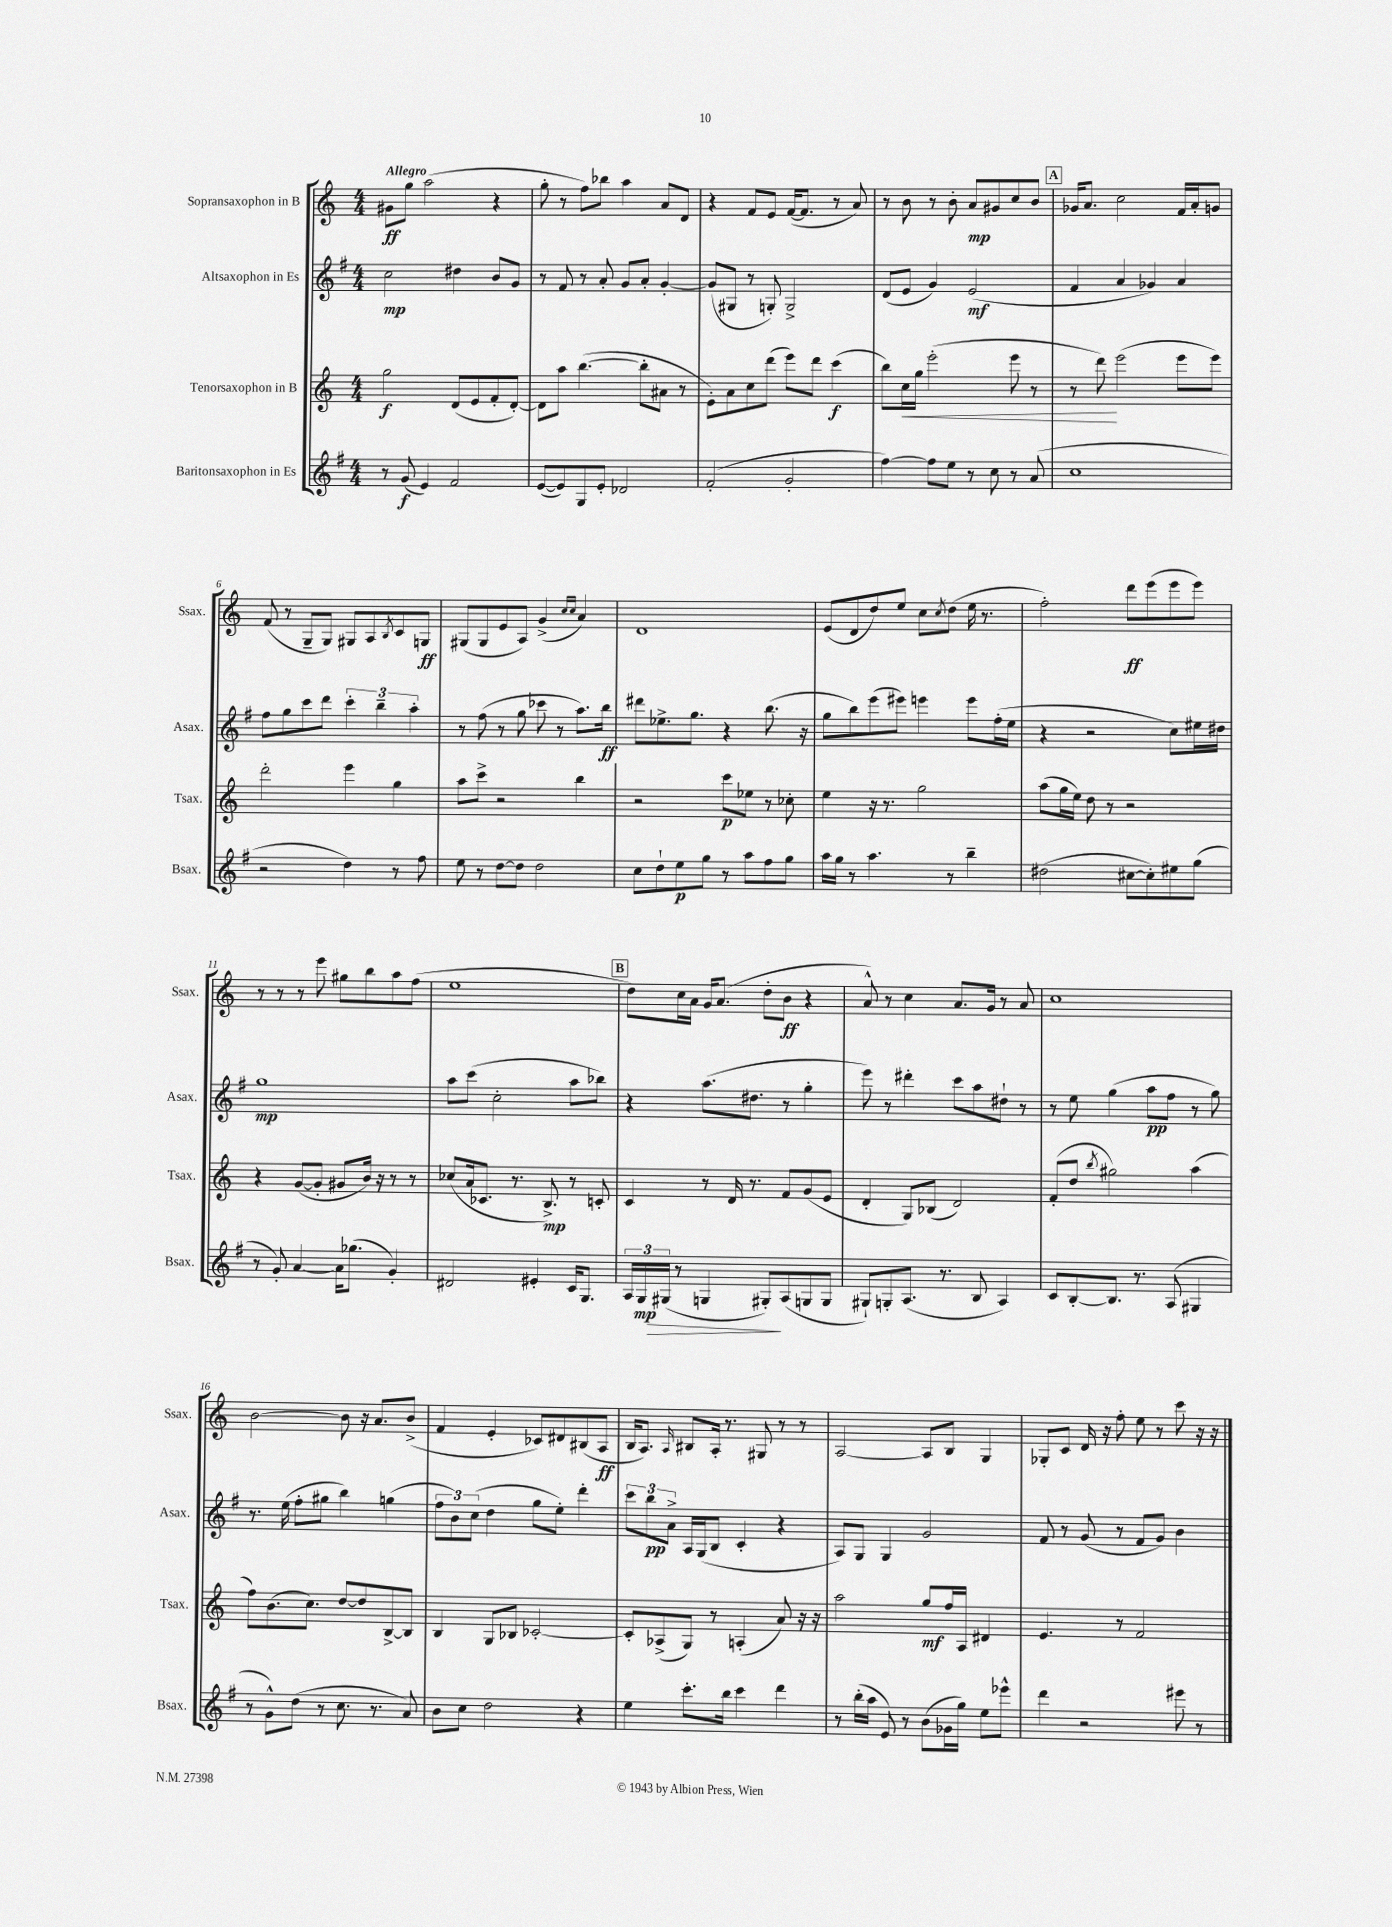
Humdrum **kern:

**kern	**dynam	**kern	**dynam	**kern	**dynam	**kern	**dynam
*part4	*part4	*part3	*part3	*part2	*part2	*part1	*part1
*staff4	*staff4	*staff3	*staff3	*staff2	*staff2	*staff1	*staff1
*I"Baritonsaxophon in Es	*	*I"Tenorsaxophon in B	*	*I"Altsaxophon in Es	*	*I"Sopransaxophon in B	*
*I'Bsax.	*	*I'Tsax.	*	*I'Asax.	*	*I'Ssax.	*
*clefG2	*	*clefG2	*	*clefG2	*	*clefG2	*
*k[f#]	*	*k[]	*	*k[f#]	*	*k[]	*
*M4/4	*	*M4/4	*	*M4/4	*	*M4/4	*
=1	=1	=1	=1	=1	=1	=1	=1
!	!	!	!	!	!	!LO:TX:a:B:t=Allegro	!
8r	.	2gg\	f	2cc\	mp	8g#X\L	ff
(8g/	f	.	.	.	.	8gg\J	.
4e/)	.	.	.	.	.	(2aa\	.
2f#/	.	(8d/L	.	4dd#X\	.	.	.
.	.	8e/	.	.	.	.	.
.	.	8f'/	.	8b/L	.	4r	.
.	.	[8d'/J)	.	8g/J	.	.	.
=2	=2	=2	=2	=2	=2	=2	=2
([8e/L	.	8d\L]	.	8r	.	8gg'\	.
8e/])	.	8aa\J	.	8f#/	.	8r	.
8G/	.	([4.bb\	.	8r	.	8ff\L)	.
8e'/J	.	.	.	8a'/	.	8bb-X\J	.
2d-X/	.	.	.	8g/L	.	4aa\	.
.	.	8bb'\L]	.	8a'/J	.	.	.
.	.	8a#X\J	.	[4g'/	.	8a/L	.
.	.	8r	.	.	.	8d/J	.
=3	=3	=3	=3	=3	=3	=3	=3
(2f#'/	.	8e'\L)	.	(8g/L]	.	4r	.
.	.	8a\	.	8G#X/J	.	.	.
.	.	8cc\	.	8r	.	8f/L	.
.	.	(8ddd\J	.	8Gn'/)	.	8e/J	.
2g'/	.	8eee\L)	.	2G^/	.	([16f/KL	.
.	.	.	.	.	.	8.f/J]	.
.	.	8ddd\J	.	.	.	.	.
.	.	(4ccc\	f	.	.	8r	.
.	.	.	.	.	.	8a/)	.
=4	=4	=4	=4	=4	=4	=4	=4
[4ff#\)	.	8bb\L)	.	(8d/L	.	8r	.
!	!	!	!LO:HP:b	!	!	!	!
.	.	16cc\L	<	8e/J	.	8b\	.
.	.	16gg\JJ	.	.	.	.	.
8ff#\L]	.	(2eee'\	.	4g/)	.	8r	.
8ee\J	.	.	.	.	.	8b'\	.
8r	.	.	.	(2e/	mf	8a/L	mp
8cc\	.	.	.	.	.	8g#X/	.
8r	.	8eee\	.	.	.	8cc/	.
(8a/	.	8r	.	.	.	8b/J	.
!!LO:REH:place=s1:t=A
=5	=5	=5	=5	=5	=5	=5	=5
1cc	.	8r	.	4f#/	.	16g-X/KL	.
.	.	.	.	.	.	8.a/J	.
.	.	8ddd\)	.	.	.	.	.
.	.	(2eee\	[	4a/	.	2cc\	.
.	.	.	.	4g-X/)	.	.	.
.	.	8eee\L	.	4a/	.	16f/LL	.
.	.	.	.	.	.	16a'/J	.
.	.	8eee\J)	.	.	.	8gn/J	.
!!LO:LB:g=z
=6	=6	=6	=6	=6	=6	=6	=6
2r	.	2ddd'\	.	8ff#\L	.	(8f/	.
.	.	.	.	8gg\	.	8r	.
.	.	.	.	8ccc\	.	8G~/L	.
.	.	.	.	8ddd\J	.	8G/J)	.
4dd\)	.	4eee\	.	6ccc'\	.	8G#X/L	.
.	.	.	.	.	.	8A/	.
.	.	.	.	6bb~\	.	.	.
.	.	.	.	.	.	8qB/	.
8r	.	4gg\	.	.	.	8c/	.
.	.	.	.	6aa'\	.	.	.
8ff#\	.	.	.	.	.	8Gn/J	ff
=7	=7	=7	=7	=7	=7	=7	=7
8ee\	.	8aa\L	.	8r	.	(8G#X/L	.
8r	.	8ccc^\J	.	(8ff#\	.	8G#/	.
[8dd\L	.	2r	.	8r	.	8e/	.
8dd\J]	.	.	.	8gg\	.	8A/J)	.
2dd\	.	.	.	8ccc-X\	.	(4g^/	.
.	.	.	.	8r	.	.	.
.	.	.	.	.	.	16qqcc/LL	.
.	.	.	.	.	.	16qqcc/JJ	.
.	.	4bb\	.	8.aa\L)	.	4a/)	.
.	.	.	.	16bb\Jk	ff	.	.
=8	=8	=8	=8	=8	=8	=8	=8
8cc\L	.	2r	.	8ddd#X\L	.	1d	.
8dd`\	.	.	.	8.ee-X^\	.	.	.
8ee\	p	.	.	.	.	.	.
.	.	.	.	8.gg\J	.	.	.
8gg\J	.	.	.	.	.	.	.
8r	.	8ccc\L	p	4r	.	.	.
8aa\L	.	8ee-X\J	.	.	.	.	.
8ff#\	.	8r	.	(8.bb\	.	.	.
8gg\J	.	8cc-X'\	.	.	.	.	.
.	.	.	.	16r	.	.	.
=9	=9	=9	=9	=9	=9	=9	=9
16aa\LL	.	4ee\	.	8gg\L	.	(8e/L	.
16gg\JJ	.	.	.	.	.	.	.
8r	.	.	.	8bb\)	.	8d/	.
4.aa\	.	16r	.	(8eee\	.	8dd/)	.
.	.	8.r	.	.	.	.	.
.	.	.	.	8eee#X\J)	.	8ee/J	.
.	.	2gg\	.	4eeen\	.	8cc\L	.
.	.	.	.	.	.	8qcc/	.
8r	.	.	.	.	.	(8dd\J	.
4bb~\	.	.	.	8eee\L	.	16ee\	.
.	.	.	.	.	.	8.r	.
.	.	.	.	(16ff#'\L	.	.	.
.	.	.	.	16ee\JJ	.	.	.
=10	=10	=10	=10	=10	=10	=10	=10
(2dd#X\	.	(8aa\L	.	4r	.	2ff'\)	.
.	.	16gg\L	.	.	.	.	.
.	.	16ee\JJ)	.	.	.	.	.
.	.	8dd\	.	2r	.	.	.
.	.	8r	.	.	.	.	.
[8cc#X\L	.	2r	.	.	.	8ddd\L	ff
8cc#'\])	.	.	.	.	.	(8eee\	.
8ee#X\	.	.	.	8cc\L)	.	8eee\	.
(8gg\J	.	.	.	16ee#X\L	.	8eee\J)	.
.	.	.	.	16dd#X\JJ	.	.	.
!!LO:LB:g=z
=11	=11	=11	=11	=11	=11	=11	=11
8r	.	4r	.	1gg	mp	8r	.
8g'/)	.	.	.	.	.	8r	.
[4a/	.	([8g/L	.	.	.	8r	.
.	.	8g'/J]	.	.	.	8eee\	.
16a\KL]	.	8g#X/L	.	.	.	8gg#X\L	.
(8.gg-X\J	.	.	.	.	.	.	.
.	.	16b/Jk)	.	.	.	8bb\	.
.	.	16r	.	.	.	.	.
4g'/)	.	8r	.	.	.	8aa\	.
.	.	8r	.	.	.	(8ff\J	.
=12	=12	=12	=12	=12	=12	=12	=12
2d#X/	.	(8cc-X/L	.	8aa\L	.	1ee	.
.	.	16a/k	.	(8ccc\J	.	.	.
.	.	8.c-X/J	.	.	.	.	.
.	.	.	.	2cc'\	.	.	.
.	.	8.r	.	.	.	.	.
4e#X'/	.	.	.	.	.	.	.
.	.	8.B^/)	mp	.	.	.	.
16c/KL	.	8r	.	8aa\L	.	.	.
8.G/J	.	.	.	.	.	.	.
.	.	8cn'/	.	8bb-X\J)	.	.	.
!!LO:REH:place=s1:t=B
=13	=13	=13	=13	=13	=13	=13	=13
24A/LL	.	4c/	.	4r	.	8dd\L)	.
24G/	mp	.	.	.	.	.	.
!	!LO:HP:b	!	!	!	!	!	!
(24G#X/JJ	>	.	.	.	.	.	.
8r	.	.	.	.	.	16cc\L	.
.	.	.	.	.	.	16a\JJ	.
4Gn/	.	8r	.	(8.aa\L	.	16g/KL	.
.	.	.	.	.	.	(8.a/J	.
.	.	16d/	.	.	.	.	.
.	.	8.r	.	8.dd#X\J	.	.	.
8G#X'/L)	.	.	.	.	.	8dd'\L	.
(8A/	]	8f/L	.	8r	.	8b\J	ff
8Gn/	.	(8g/	.	4gg'\	.	4r	.
8G/J	.	8e/J	.	.	.	.	.
=14	=14	=14	=14	=14	=14	=14	=14
8G#X`/L)	.	4d'/	.	8eee\)	.	8a^^/)	.
8Gn'/	.	.	.	8r	.	8r	.
(8.A/J	.	8G/L)	.	4ddd#X'\	.	4cc\	.
.	.	(8B-X/J	.	.	.	.	.
8.r	.	.	.	.	.	.	.
.	.	2d/)	.	8ccc\L	.	8.a/L	.
8B/	.	.	.	8aa\	.	.	.
.	.	.	.	.	.	16g/Jk	.
4A/)	.	.	.	8dd#X`\J	.	8r	.
.	.	.	.	8r	.	8a/	.
=15	=15	=15	=15	=15	=15	=15	=15
8c/L	.	(8f'/L	.	8r	.	1cc	.
[8B'/	.	8dd/J	.	8ee\	.	.	.
.	.	8qbb/	.	.	.	.	.
8.B/J]	.	2gg#X\)	.	(4gg\	.	.	.
8.r	.	.	.	.	.	.	.
.	.	.	.	8aa\L	pp	.	.
(8A/	.	.	.	8ff#\J	.	.	.
4G#X/	.	(4aa\	.	8r	.	.	.
.	.	.	.	8gg\)	.	.	.
!!LO:LB:g=z
=16	=16	=16	=16	=16	=16	=16	=16
8r	.	8ff\L)	.	8.r	.	[2b\	.
8g^^\L)	.	(8.b\	.	.	.	.	.
.	.	.	.	(16ee\	.	.	.
(8dd\J	.	.	.	8ff#'\L	.	.	.
.	.	8.cc\J)	.	.	.	.	.
8r	.	.	.	8gg#X\J	.	.	.
8.cc\	.	[8dd/L	.	4bb\)	.	8b\]	.
.	.	8dd/]	.	.	.	16r	.
8.r	.	.	.	.	.	8.a/L	.
.	.	[8B^/	.	(4ggn\	.	.	.
8a/)	.	8B/J]	.	.	.	(8b^/J	.
=17	=17	=17	=17	=17	=17	=17	=17
8b\L	.	4B/	.	12ff#\L	.	4f/	.
.	.	.	.	12b\)	.	.	.
8cc\J	.	.	.	.	.	.	.
.	.	.	.	(12cc\J	.	.	.
2dd\	.	8G/L	.	4dd\	.	4e'/	.
.	.	8B-X/J	.	.	.	.	.
.	.	[2c-X'/	.	8gg\L	.	8c-X/L)	.
.	.	.	.	8ee'\J)	.	8d#X/	.
4r	.	.	.	4ddd'\	.	(8B#X/	.
.	.	.	.	.	.	8A/J	ff
=18	=18	=18	=18	=18	=18	=18	=18
4ee\	.	8c-'/L]	.	12ccc\L	.	16B/KL	.
.	.	.	.	.	.	8.A/J)	.
.	.	.	.	12bb\	pp	.	.
.	.	(8A-X^/	.	.	.	.	.
.	.	.	.	12a^\J	.	.	.
.	.	.	.	.	.	16qqA/	.
8.ccc'\L	.	8G/J)	.	16A/LL	.	8B#X/L	.
.	.	.	.	(16G/J	.	.	.
.	.	8r	.	8B/J	.	16A'/Jk	.
16bb\Jk	.	.	.	.	.	8.r	.
4ccc\	.	(4An'/	.	4c'/	.	.	.
.	.	.	.	.	.	8G#X/	.
4ddd\	.	8a/)	.	4r	.	8r	.
.	.	16r	.	.	.	8r	.
.	.	16r	.	.	.	.	.
=19	=19	=19	=19	=19	=19	=19	=19
8r	.	2aa\	.	8A/L)	.	[2A/	.
(16bb'\LL	.	.	.	8G/J	.	.	.
16aa\JJ	.	.	.	.	.	.	.
8e/)	.	.	.	4G/	.	.	.
8r	.	.	.	.	.	.	.
(8b\L	.	8gg/L	mf	2g/	.	8A/L]	.
16g-X\L	.	16ff/L	.	.	.	8B/J	.
16gg\JJ)	.	16A/JJ	.	.	.	.	.
8ee\L	.	4d#X/	.	.	.	4G/	.
8eee-X^^\J	.	.	.	.	.	.	.
=20	=20	=20	=20	=20	=20	=20	=20
4ddd\	.	4.e/	.	8f#/	.	8G-X'/L	.
.	.	.	.	8r	.	8c/J	.
2r	.	.	.	(8g/	.	16d/	.
.	.	.	.	.	.	16r	.
.	.	8r	.	8r	.	8ff'\	.
.	.	2f/	.	8f#/L	.	8ee\	.
.	.	.	.	8g/J)	.	8r	.
8eee#X\	.	.	.	4b\	.	8ccc\	.
8r	.	.	.	.	.	16r	.
.	.	.	.	.	.	16r	.
==	==	==	==	==	==	==	==
*-	*-	*-	*-	*-	*-	*-	*-
